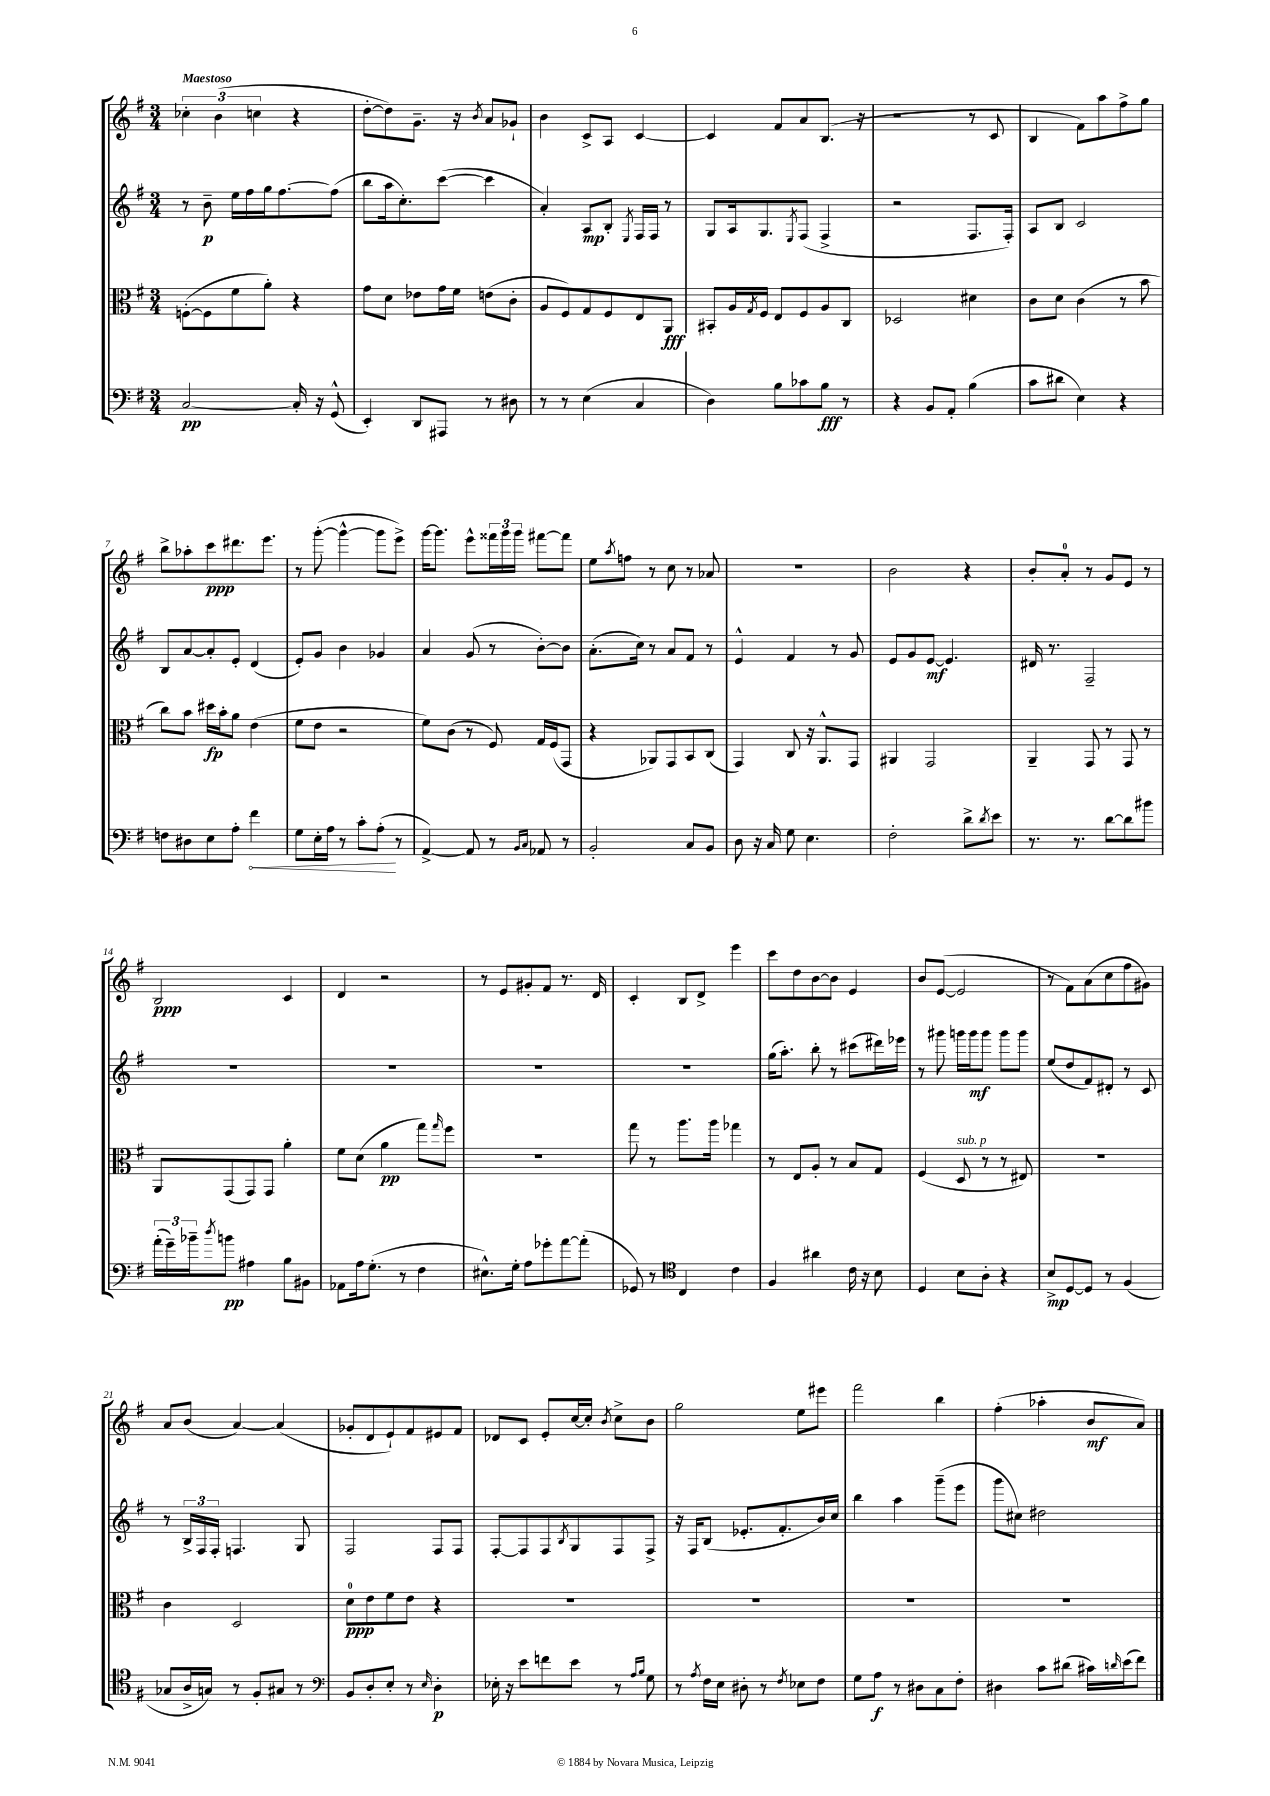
<<
\new StaffGroup <<
\new Staff = "s0" {
    \clef treble \key g \major \numericTimeSignature \time 3/4 \tempo "Maestoso"
    \tuplet 3/2 { ces''4-. b'4( c''4 } r4 |
    d''8~-. d''8) g'8.-- r16 \acciaccatura { b'8 } a'8 ges'8-! |
    b'4 c'8-> a8 c'4~ |
    c'4 fis'8 a'8 b8.( r16 |
    r2 r8 c'8 |
    b4 fis'8) a''8 fis''8-> g''8 |
    b''8-> aes''8-. c'''8\ppp dis'''8. e'''8. |
    r8 g'''8~-.( g'''4~-^ g'''8 e'''8->) |
    g'''16~ g'''8. e'''8-^ \tuplet 3/2 { fisis'''16 g'''16 g'''16 } fis'''8~ fis'''8 |
    e''8 \acciaccatura { a''8 } f''8 r8 c''8 r8 aes'8 |
    R2. |
    b'2 r4 |
    b'8-. a'8-0-. r8 g'8 e'8 r8 |
    b2\ppp c'4 |
    d'4 r2 |
    r8 e'8 gis'8-. fis'8 r8. d'16 |
    c'4-. b8 d'8-> e'''4 |
    c'''8 d''8 b'8~ b'8 e'4 |
    b'8 e'8~( e'2 |
    r8 fis'8) a'8( c''8 fis''8 gis'8) |
    a'8 b'8( a'4~) a'4( |
    ges'8-. d'8 e'8-!) fis'8 eis'8 fis'8 |
    des'8 c'8 e'8-. c''16~ c''16-. \acciaccatura { b'8 } c''8-> b'8 |
    g''2 e''8 eis'''8 |
    fis'''2 b''4 |
    fis''4-.( aes''4-. b'8\mf a'8) \bar "|." |
}
\new Staff = "s1" {
    \clef treble \key g \major \numericTimeSignature \time 3/4
    r8 b'8--\p e''16 fis''16 g''16 fis''8.~ fis''8( |
    b''8 a''16 c''8.-.) c'''8~( c'''4 |
    a'4-.) a8\mp b8-. \acciaccatura { e8 } fis16 fis16 r8 |
    g8 a16 g8. \acciaccatura { e8 } fis8( fis4-> |
    r2 fis8. fis16-.) |
    a8 b8 c'2 |
    b8 a'8~ a'8-. e'8-. d'4( |
    e'8-.) g'8 b'4 ges'4 |
    a'4 g'8( r8 b'8~-.) b'8 |
    a'8.-.( c''16) r8 a'8 fis'8 r8 |
    e'4-^ fis'4 r8 g'8 |
    e'8 g'8 e'8~\mf e'4. |
    dis'16 r8. fis2-- |
    R2. |
    R2. |
    R2. |
    R2. |
    g''16( a''8.-.) b''8-. r8 cis'''8( dis'''16) ees'''16 |
    r8 gis'''8 g'''16 g'''16\mf g'''8 g'''8 g'''8 |
    e''8( d''8 fis'8) dis'8-. r8 c'8 |
    r8 \tuplet 3/2 { b16-> fis16 fis16-. } f4. g8 |
    fis2 fis8 fis8 |
    fis8~-. fis8 fis8 \acciaccatura { b8 } g8 fis8 fis8-> |
    r16 fis16 b8( ees'8.-. fis'8.-. b'16) c''16 |
    b''4 a''4 g'''8--( e'''8 |
    g'''8 cis''8) dis''2 \bar "|." |
}
\new Staff = "s2" {
    \clef alto \key g \major \numericTimeSignature \time 3/4
    f8~-.( f8 fis'8 a'8-.) r4 |
    g'8 d'8 ees'8 g'16 fis'16 e'8( c'8-. |
    a8 fis8) g8 fis8 e8 a,8\fff |
    bis,8-. a16 \acciaccatura { g8 } fis16 e8 fis8 a8 c8 |
    des2 dis'4 |
    c'8 d'8 c'4( r8 b'8 |
    c''8) b'8 dis''16\fp b'16-. a'8 e'4( |
    fis'8 e'8 r2 |
    fis'8) c'8( r8 fis8) g16 fis16( g,8 |
    r4 aes,8) g,8 b,8 c8( |
    g,4) c8 r16 a,8.-^ g,8 |
    ais,4 g,2 |
    a,4-- g,8 r8 g,8 r8 |
    a,8 g,8( g,8) g,8 a'4-. |
    fis'8 d'8( a'4\pp g''8) \grace { g''16 } fis''8 |
    R2. |
    g''8 r8 a''8. a''16 ges''4 |
    r8 e8 a8-. r8 b8 g8 |
    fis4( d8^\markup { \italic "sub. p" } r8 r8 eis8) |
    R2. |
    c'4 d2 |
    d'8-0\ppp e'8 fis'8 e'8 r4 |
    R2. |
    R2. |
    R2. |
    R2. \bar "|." |
}
\new Staff = "s3" {
    \clef bass \key g \major \numericTimeSignature \time 3/4
    c2~\pp c16-. r16 g,8-^( |
    e,4-.) d,8 ais,,8 r8 dis8 |
    r8 r8 e4( c4 |
    d4) b8 ces'8 b8\fff r8 |
    r4 b,8 a,8-. b4( |
    c'8 dis'8 e4) r4 |
    f8 dis8 e8 a8-. \once \override Hairpin.circled-tip = ##t fis'4\< |
    g8 e16-. a16 r8 c'8-. a8-.\!( r8 |
    a,4~->) a,8 r8 \grace { b,16 c16 } aes,8 r8 |
    b,2-. c8 b,8 |
    d8 r16 c16 g8 e4. |
    fis2-. d'8-> \acciaccatura { d'8 } e'8 |
    r8. r8. d'8~ d'8 bis'8 |
    \tuplet 3/2 { a'16-.( g'16--) bes'16-- } \acciaccatura { d''8 } b'8\pp ais4 b8 bis,8 |
    aes,8 a16 g8.-.( r8 fis4 |
    eis8.-^) g16-. a8 ges'8-. a'8~ a'8-.( |
    ges,8) r8 \clef tenor c4 c'4 |
    fis4 ais'4 c'16 r16 b8 |
    d4 b8 a8-. r4 |
    b8->\mp d8~ d8 r8 fis4( |
    ges8 a16-> g16) r8 fis8-. gis8 r8 |
    \clef bass b,8 d8-. e8-. r8 \grace { e16 } d4-.\p |
    ees16-. r16 e'8 f'8 e'8 r8 \grace { a16 b16 } g8 |
    r8 \acciaccatura { a8 } fis16 e16 dis8-. r8 \acciaccatura { fis8 } ees8 fis8 |
    g8 a8\f r8 dis8 c8 fis8-. |
    dis4 c'8 dis'8( cis'16) \grace { d'16 } e'16( fis'8) \bar "|." |
}
>>
>>
